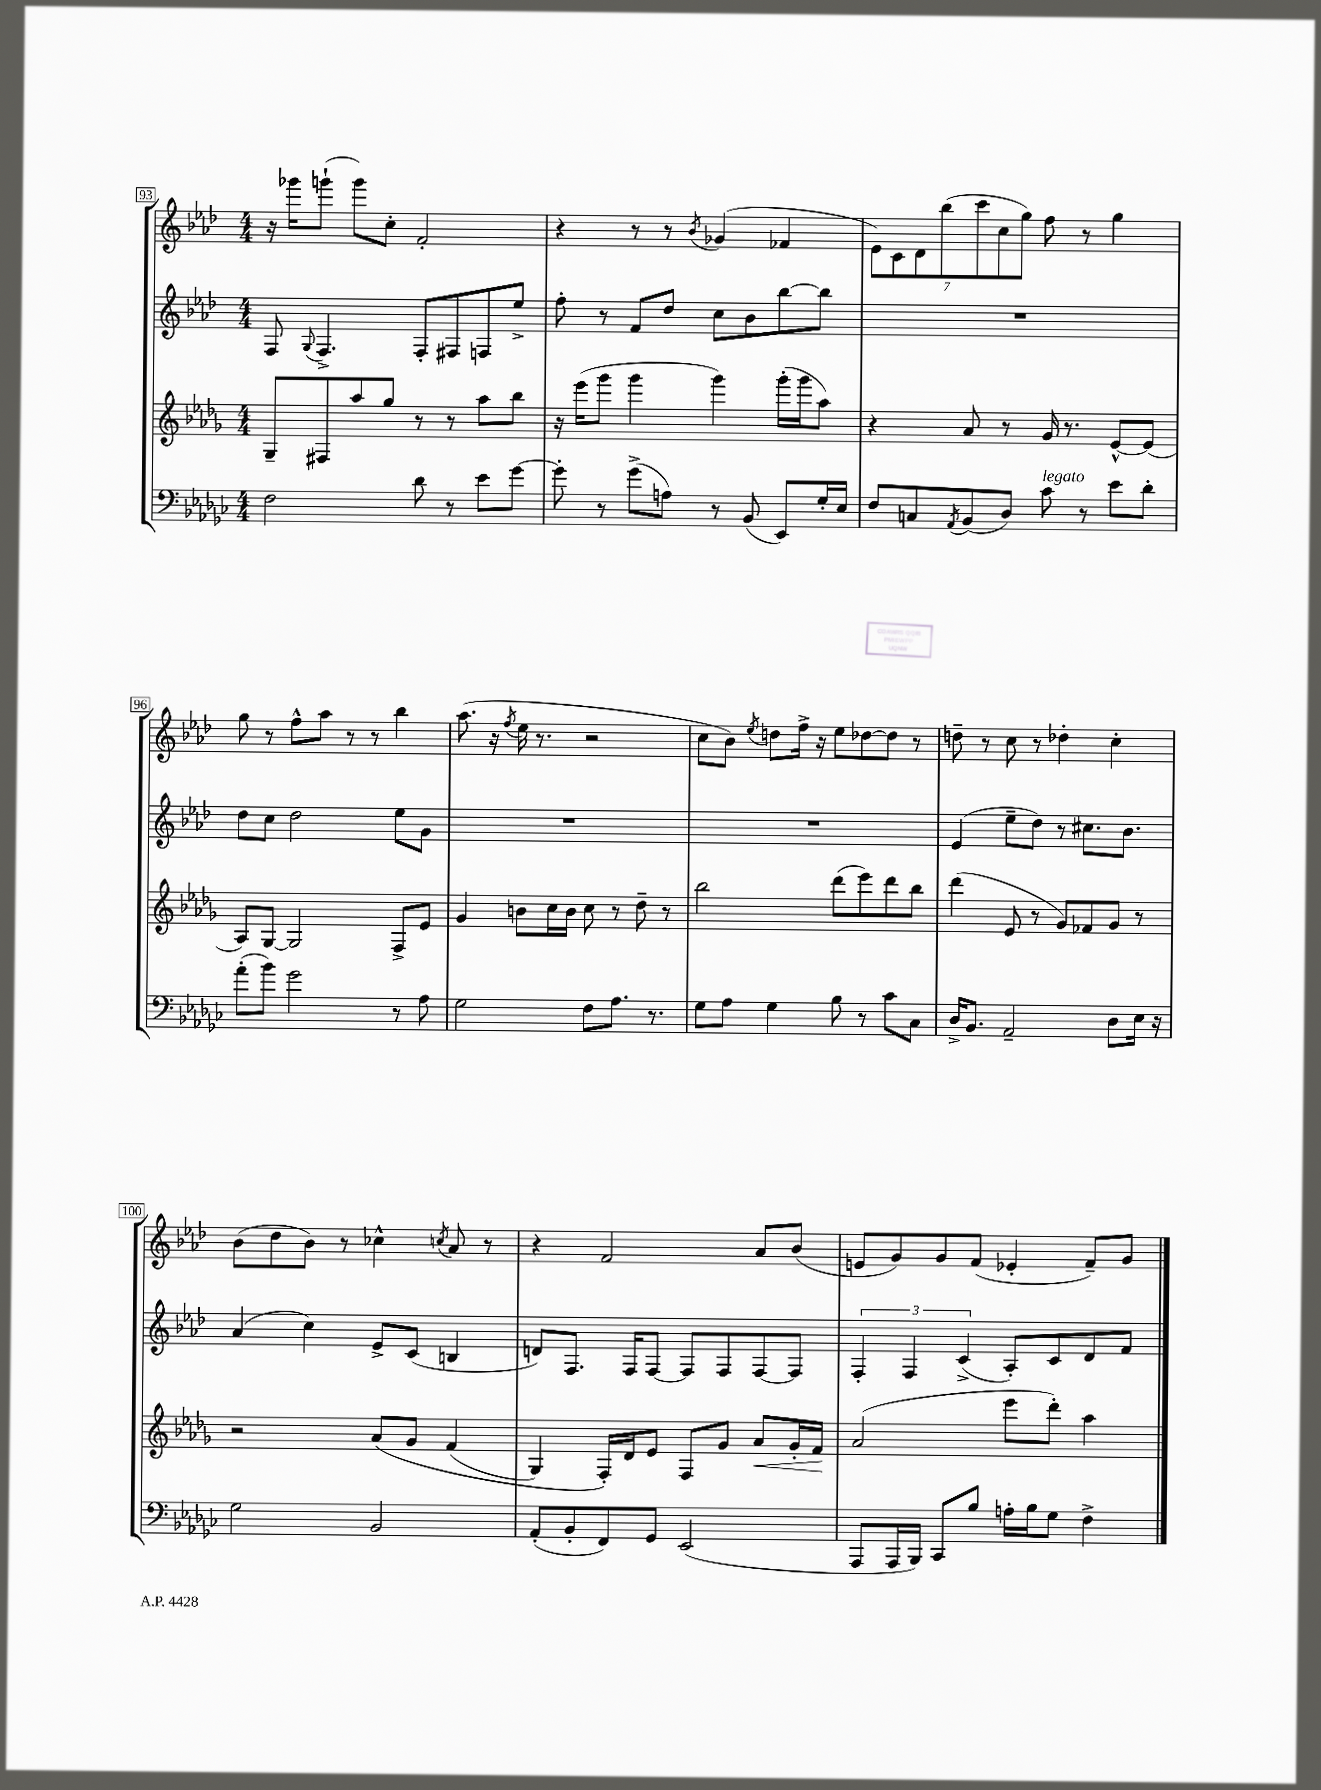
<<
\new StaffGroup <<
\new Staff = "s0" {
    \clef treble \key aes \major \numericTimeSignature \time 4/4
    r16 ges'''16 g'''8-!( g'''8) c''8-. f'2-. |
    r4 r8 r8 \acciaccatura { bes'8 } ges'4( fes'4 |
    \tuplet 7/4 { ees'8) c'8 des'8 bes''8( c'''8 c''8 g''8) } f''8 r8 g''4 |
    g''8 r8 f''8-^ aes''8 r8 r8 bes''4 |
    aes''8.( r16 \acciaccatura { f''8 } ees''16 r8. r2 |
    c''8 bes'8) \acciaccatura { ees''8 } d''8 f''16-> r16 ees''8 des''8~ des''8 r8 |
    d''8-- r8 c''8 r8 des''4-. c''4-. |
    bes'8( des''8 bes'8) r8 ces''4-^ \acciaccatura { c''8 } aes'8 r8 |
    r4 f'2 aes'8 bes'8( |
    e'8 g'8) g'8 f'8( ees'4-. f'8--) g'8 \bar "|." |
}
\new Staff = "s1" {
    \clef treble \key aes \major \numericTimeSignature \time 4/4
    f8 \appoggiatura { g8 } f4.-> f8-. fis8 f8 ees''8-> |
    f''8-. r8 f'8 des''8 c''8 bes'8 bes''8~ bes''8 |
    R1 |
    des''8 c''8 des''2 ees''8 g'8 |
    R1 |
    R1 |
    ees'4( ees''8-- des''8) r8 cis''8. bes'8. |
    aes'4( c''4) ees'8-> c'8( b4 |
    d'8) f8. f16 f8~ f8 f8 f8~ f8 |
    \tuplet 3/2 { f4-. f4 c'4->( } aes8-.) c'8 des'8 f'8 \bar "|." |
}
\new Staff = "s2" {
    \clef treble \key des \major \numericTimeSignature \time 4/4
    ges8-- fis8 aes''8 ges''8 r8 r8 aes''8 bes''8 |
    r16 ees'''16( ges'''8 ges'''4 ges'''4) ges'''16-.( ges'''16 aes''8) |
    r4 aes'8 r8 ges'16 r8. ees'8~-^ ees'8( |
    aes8) ges8~ ges2 f8-> ees'8 |
    ges'4 b'8 c''16 b'16 c''8 r8 des''8-- r8 |
    bes''2 des'''8( ees'''8) des'''8 bes''8 |
    des'''4( ees'8 r8 ges'8) fes'8 ges'8 r8 |
    r2 aes'8\( ges'8 f'4( |
    ges4) f16-.\) des'16 ees'8 f8 ges'8 aes'8\< ges'16-. f'16\! |
    aes'2( ees'''8 des'''8-.) aes''4 \bar "|." |
}
\new Staff = "s3" {
    \clef bass \key ges \major \numericTimeSignature \time 4/4
    f2 des'8 r8 ees'8 ges'8~ |
    ges'8-. r8 ges'8->( a8) r8 bes,8( ees,8) ges16-. ees16 |
    f8 c8 \acciaccatura { aes,8 } bes,8( des8) ces'8^\markup { \italic "legato" } r8 ees'8 des'8-. |
    aes'8-.( bes'8) ges'2 r8 aes8 |
    ges2 f8 aes8. r8. |
    ges8 aes8 ges4 bes8 r8 ces'8 ces8 |
    des16-> bes,8. aes,2-- des8 ees16 r16 |
    ges2 bes,2 |
    aes,8-.( bes,8-. f,8) ges,8 ees,2( |
    aes,,8 aes,,16 bes,,16) ces,8 bes8 a16-. bes16 ges8 f4-> \bar "|." |
}
>>
>>
\layout { \context { \Score currentBarNumber = #93 \override BarNumber.stencil = #(make-stencil-boxer 0.1 0.3 ly:text-interface::print) } }
